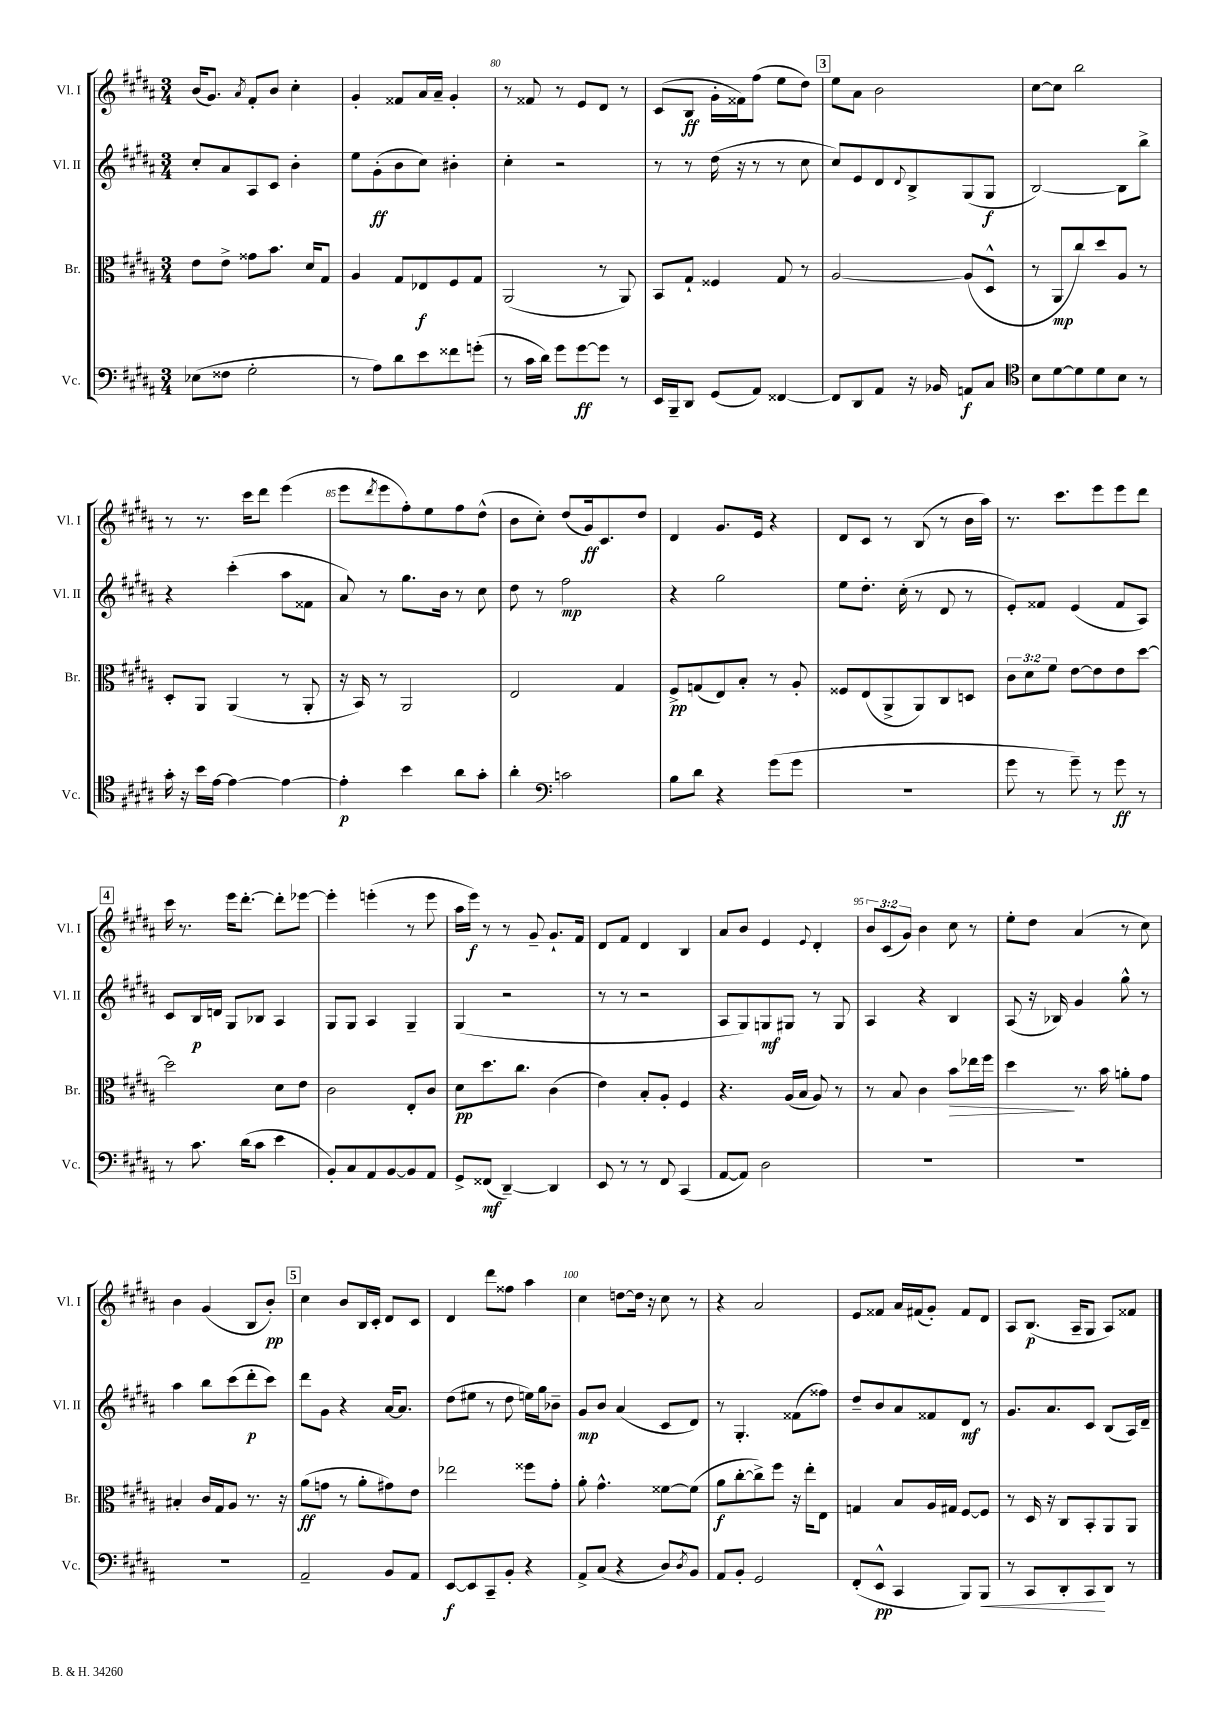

**kern	**dynam	**kern	**dynam	**kern	**dynam	**kern	**dynam
*part4	*part4	*part3	*part3	*part2	*part2	*part1	*part1
*staff4	*staff4	*staff3	*staff3	*staff2	*staff2	*staff1	*staff1
*I"Vc.	*	*I"Br.	*	*I"Vl. II	*	*I"Vl. I	*
*I'Vc.	*	*I'Br.	*	*I'Vl. II	*	*I'Vl. I	*
*clefF4	*	*clefC3	*	*clefG2	*	*clefG2	*
*k[f#c#g#d#a#]	*	*k[f#c#g#d#a#]	*	*k[f#c#g#d#a#]	*	*k[f#c#g#d#a#]	*
*M3/4	*	*M3/4	*	*M3/4	*	*M3/4	*
=78	=78	=78	=78	=78	=78	=78	=78
(8E-X\L	.	8e\L	.	8cc#'/L	.	(16b/KL	.
.	.	.	.	.	.	8.g#/J)	.
8F##X\J	.	8e^\J	.	8a#/	.	.	.
.	.	.	.	.	.	8qa#/	.
2G#'\	.	8g##X\L	.	8A#/	.	8f#'/L	.
.	.	8.b\J	.	8c#/J	.	8b/J	.
.	.	.	.	4b'\	.	4cc#'\	.
.	.	16d#/KL	.	.	.	.	.
.	.	8G#/J	.	.	.	.	.
=79	=79	=79	=79	=79	=79	=79	=79
8r	.	4A#/	.	8ee\L	.	4g#'/	.
8A#\L)	.	.	.	(8g#'\	ff	.	.
8d#\	.	8G#/L	.	8b\	.	8f##X/L	.
8e\	.	8E-X/	f	8cc#\J)	.	16a#/L	.
.	.	.	.	.	.	16a#~/JJ	.
8f##X\	.	8F#/	.	4b#X'\	.	4g#'/	.
(8gn'\J	.	8G#/J	.	.	.	.	.
=80	=80	=80	=80	=80	=80	=80	=80
8r	.	(2AA#/	.	4cc#'\	.	8r	.
16c#\LL	.	.	.	.	.	8f##X/	.
16d#\JJ)	.	.	.	.	.	.	.
8g#\L	.	.	.	2r	.	8r	.
[8g#\	ff	.	.	.	.	8e/L	.
8g#\J]	.	8r	.	.	.	8d#/J	.
8r	.	8AA#/)	.	.	.	8r	.
=81	=81	=81	=81	=81	=81	=81	=81
16EE/LL	.	8BB/L	.	8r	.	(8c#/L	.
16BBB~/J	.	.	.	.	.	.	.
8DD#/J	.	8G#`/J	.	8r	.	8B/J	ff
(8GG#/L	.	4F##X/	.	(16dd#\	.	16g#'\LL	.
.	.	.	.	16r	.	16f##X\J)	.
8AA#/J)	.	.	.	8r	.	(8ff#\J	.
[4FF##X/	.	8G#/	.	8r	.	8ee\L	.
.	.	8r	.	8cc#\	.	8dd#\J)	.
!!LO:REH:place=s1:t=3
=82	=82	=82	=82	=82	=82	=82	=82
8FF##/L]	.	[2A#/	.	8cc#/L)	.	8ee\L	.
8DD#/	.	.	.	8e/	.	8a#\J	.
8AA#/J	.	.	.	8d#/	.	2b\	.
.	.	.	.	8qqd#/	.	.	.
16r	.	.	.	8B^/	.	.	.
16BB-X/	.	.	.	.	.	.	.
8AAn/L	f	(8A#/L]	.	(8G#/	.	.	.
8C#/J	.	8D#^^/J	.	8G#/J	f	.	.
=83	=83	=83	=83	=83	=83	=83	=83
*clefC4	*	*	*	*	*	*	*
8B\L	.	8r	.	[2B/)	.	[8cc#\L	.
[8d#\	.	8AA#/L	mp	.	.	8cc#\J]	.
8d#\]	.	8cc#/)	.	.	.	2bb\	.
8d#\	.	8dd#/	.	.	.	.	.
8B\J	.	8A#/J	.	8B\L]	.	.	.
8r	.	8r	.	8bb^\J	.	.	.
!!LO:LB:g=z
=84	=84	=84	=84	=84	=84	=84	=84
16g#'\	.	8D#'/L	.	4r	.	8r	.
16r	.	.	.	.	.	.	.
16b\LL	.	8AA#/J	.	.	.	8.r	.
[16e\JJ	.	.	.	.	.	.	.
4e\_	.	(4AA#/	.	(4ccc#'\	.	.	.
.	.	.	.	.	.	16ccc#\KL	.
.	.	.	.	.	.	8ddd#\J	.
4e\_	.	8r	.	8aa#\L	.	(4eee\	.
.	.	8AA#'/	.	8f##X\J	.	.	.
=85	=85	=85	=85	=85	=85	=85	=85
4e'\]	p	16r	.	8a#/)	.	8eee\L	.
.	.	16BB/)	.	.	.	.	.
.	.	.	.	.	.	8qddd#/	.
.	.	8r	.	8r	.	8eee\	.
4b\	.	2AA#/	.	8.gg#\L	.	8ff#'\)	.
.	.	.	.	.	.	8ee\	.
.	.	.	.	16b\Jk	.	.	.
8a#\L	.	.	.	8r	.	8ff#\	.
8g#'\J	.	.	.	8cc#\	.	(8dd#^^\J	.
=86	=86	=86	=86	=86	=86	=86	=86
4a#'\	.	2E/	.	8dd#\	.	8b\L	.
.	.	.	.	8r	.	8cc#'\J)	.
*clefF4	*	*	*	*	*	*	*
2cn\	.	.	.	2ff#\	mp	(8dd#/L	.
.	.	.	.	.	.	16g#/k)	ff
.	.	.	.	.	.	8.c#/	.
.	.	4G#/	.	.	.	.	.
.	.	.	.	.	.	8dd#/J	.
=87	=87	=87	=87	=87	=87	=87	=87
8B\L	.	8F#^/L	pp	4r	.	4d#/	.
8d#\J	.	(8Gn/	.	.	.	.	.
4r	.	8E/)	.	2gg#\	.	8.g#/L	.
.	.	8B'/J	.	.	.	.	.
.	.	.	.	.	.	16e/Jk	.
(8g#\L	.	8r	.	.	.	4r	.
8g#\J	.	8A#'/	.	.	.	.	.
=88	=88	=88	=88	=88	=88	=88	=88
2.r	.	8F##X/L	.	8ee\L	.	8d#/L	.
.	.	(8E/	.	8.dd#'\J	.	8c#/J	.
.	.	8AA#^/	.	.	.	8r	.
.	.	.	.	(16cc#'\	.	.	.
.	.	8AA#/)	.	8r	.	(8B/	.
.	.	8C#/	.	8d#/	.	8r	.
.	.	8Dn/J	.	8r	.	16b\LL	.
.	.	.	.	.	.	16aa#\JJ)	.
=89	=89	=89	=89	=89	=89	=89	=89
8g#\	.	12c#\L	.	8e'/L)	.	8.r	.
.	.	12d#\	.	.	.	.	.
8r	.	.	.	8f##X/J	.	.	.
.	.	12f#\J	.	.	.	.	.
.	.	.	.	.	.	8.ccc#\L	.
8g#~\)	.	[8e\L	.	(4e/	.	.	.
8r	.	8e\]	.	.	.	8eee\	.
8g#\	ff	8e\	.	8f##/L	.	8eee\	.
8r	.	[8dd#\J	.	8A#/J)	.	8ddd#\J	.
!!LO:LB:g=z
!!LO:REH:place=s1:t=4
=90	=90	=90	=90	=90	=90	=90	=90
8r	.	2dd#\]	.	8c#/L	.	16ccc#\	.
.	.	.	.	.	.	8.r	.
8.c#\	.	.	.	16B/L	p	.	.
.	.	.	.	16dn/JJ	.	.	.
.	.	.	.	8G#/L	.	16eee\KL	.
(16d#\KL	.	.	.	.	.	[8.ddd#'\J	.
8c#\J	.	.	.	8B-X/J	.	.	.
4e\	.	8d#\L	.	4A#/	.	8ddd#'\L]	.
.	.	8e\J	.	.	.	[8eee-X\J	.
=91	=91	=91	=91	=91	=91	=91	=91
8BB'/L)	.	2c#\	.	8G#/L	.	4eee-'\]	.
8C#/	.	.	.	8G#/J	.	.	.
8AA#/	.	.	.	4A#/	.	(4eeen'\	.
[8BB/	.	.	.	.	.	.	.
8BB/]	.	8E'/L	.	4G#~/	.	8r	.
8AA#/J	.	8c#/J	.	.	.	8eee\	.
=92	=92	=92	=92	=92	=92	=92	=92
8GG#^/L	.	8d#\L	pp	(4G#/	.	16aa#\LL	.
.	.	.	.	.	.	16eee\JJ)	f
(8FF##X/J	mf	8.dd#\	.	.	.	8r	.
[4DD#~/)	.	.	.	2r	.	8r	.
.	.	8.cc#\J	.	.	.	.	.
.	.	.	.	.	.	8g#~/	.
4DD#/]	.	(4c#\	.	.	.	8.g#`/L	.
.	.	.	.	.	.	16f#/Jk	.
=93	=93	=93	=93	=93	=93	=93	=93
8EE/	.	4e\)	.	8r	.	8d#/L	.
8r	.	.	.	8r	.	8f#/J	.
8r	.	8B'/L	.	2r	.	4d#/	.
8FF#/	.	8A#'/J	.	.	.	.	.
(4CC#/	.	4F#/	.	.	.	4B/	.
=94	=94	=94	=94	=94	=94	=94	=94
[8AA#/L	.	4.r	.	8A#/L	.	8a#/L	.
8AA#/J])	.	.	.	8G#/)	.	8b/J	.
2D#\	.	.	.	8Gn/	mf	4e/	.
.	.	(16A#/LL	.	8G#X/J	.	.	.
.	.	16B/JJ	.	.	.	.	.
.	.	.	.	.	.	8qqe/	.
.	.	8A#/)	.	8r	.	4d#'/	.
.	.	8r	.	8G#/	.	.	.
=95	=95	=95	=95	=95	=95	=95	=95
2.r	.	8r	.	4A#/	.	12b/L	.
.	.	.	.	.	.	(12c#/	.
.	.	8B/	.	.	.	.	.
.	.	.	.	.	.	12g#/J)	.
.	.	4c#\	.	4r	.	4b\	.
!	!	!	!LO:HP:b	!	!	!	!
.	.	8b\L	>	4B/	.	8cc#\	.
.	.	16ee-X\L	.	.	.	8r	.
.	.	16ff#\JJ	.	.	.	.	.
=96	=96	=96	=96	=96	=96	=96	=96
2.r	.	4dd#\	.	(8A#/	.	8ee'\L	.
.	.	.	.	16r	.	8dd#\J	.
.	.	.	.	16B-X/)	.	.	.
.	.	8.r	]	4g#/	.	(4a#/	.
.	.	16b\	.	.	.	.	.
.	.	8an'\L	.	8gg#^^\	.	8r	.
.	.	8g#\J	.	8r	.	8cc#\)	.
!!LO:LB:g=z
=97	=97	=97	=97	=97	=97	=97	=97
2.r	.	4B#X'/	.	4aa#\	.	4b\	.
.	.	16c#/LL	.	8bb\L	.	(4g#/	.
.	.	16G#/J	.	.	.	.	.
.	.	8A#/J	.	(8ccc#\	.	.	.
.	.	8.r	.	8ddd#'\	p	8B/L	.
.	.	.	.	8ccc#\J)	.	8b'/J)	pp
.	.	16r	.	.	.	.	.
!!LO:REH:place=s1:t=5
=98	=98	=98	=98	=98	=98	=98	=98
2AA#~/	.	(8a#\L	ff	8ddd#\L	.	4cc#\	.
.	.	8gn\J	.	8g#\J	.	.	.
.	.	8r	.	4r	.	8b/L	.
.	.	8a#'\L	.	.	.	16B/L	.
.	.	.	.	.	.	16c#'/JJ	.
8BB/L	.	8g#X\)	.	[16a#/KL	.	8d#/L	.
.	.	.	.	8.a#/J]	.	.	.
8AA#/J	.	8e\J	.	.	.	8c#/J	.
=99	=99	=99	=99	=99	=99	=99	=99
[8EE/L	f	2ee-X\	.	(8dd#\L	.	4d#/	.
8EE/]	.	.	.	8ee#X\J	.	.	.
8CC#~/	.	.	.	8r	.	8ddd#\L	.
8BB'/J	.	.	.	8dd#\	.	8ff##X\J	.
4r	.	8ff##X\L	.	16een\LL)	.	4aa#\	.
.	.	.	.	16gg#\J	.	.	.
.	.	8g#'\J	.	8b-X~\J	.	.	.
=100	=100	=100	=100	=100	=100	=100	=100
8AA#^/L	.	8a#'\	.	8g#/L	mp	4cc#\	.
(8C#/J	.	4.g#^^\	.	8b/J	.	.	.
4r	.	.	.	(4a#/	.	[8ddn\L	.
.	.	.	.	.	.	16dd\Jk]	.
.	.	.	.	.	.	16r	.
8D#/L)	.	[8f##X\L	.	8c#/L	.	8cc#\	.
8qD#/	.	.	.	.	.	.	.
8BB/J	.	(8f##\J]	.	8d#/J)	.	8r	.
=101	=101	=101	=101	=101	=101	=101	=101
8AA#/L	.	8a#\L	f	8r	.	4r	.
8BB'/J	.	[8cc#'\	.	4.G#'/	.	.	.
2GG#/	.	8cc#^\])	.	.	.	2a#/	.
.	.	8ff#\J	.	.	.	.	.
.	.	16r	.	(8f##X\L	.	.	.
.	.	16ee'\KL	.	.	.	.	.
.	.	8E\J	.	8ff##X\J)	.	.	.
=102	=102	=102	=102	=102	=102	=102	=102
(8FF#'/L	.	4Gn/	.	8dd#~/L	.	8e/L	.
8EE^^/J	pp	.	.	8b/	.	8f##X/J	.
4CC#/	.	8B/L	.	8a#/	.	16a#/LL	.
.	.	.	.	.	.	(16f#X/J	.
.	.	16A#/L	.	8f##X/	.	8g#'/J)	.
.	.	16G#X/JJ	.	.	.	.	.
8BBB/L)	.	[8F#/L	.	8d#/J	mf	8f#/L	.
!	!LO:HP:b	!	!	!	!	!	!
8BBB/J	<	8F#/J]	.	8r	.	8d#/J	.
=103	=103	=103	=103	=103	=103	=103	=103
8r	.	8r	.	8.g#/L	.	8A#/L	.
8CC#/L	.	16D#/	.	.	.	(8.B/J	p
.	.	16r	.	8.a#/	.	.	.
8DD#'/	.	8C#/L	.	.	.	.	.
.	.	.	.	.	.	16A#~/KL	.
8CC#/	.	8BB'/	.	8c#/J	.	8G#/J	.
8DD#/J	[	8AA#/	.	(8B/L	.	8A#/L)	.
8r	.	8AA#/J	.	16A#/L)	.	8f##X/J	.
.	.	.	.	16d#~/JJ	.	.	.
==	==	==	==	==	==	==	==
*-	*-	*-	*-	*-	*-	*-	*-
